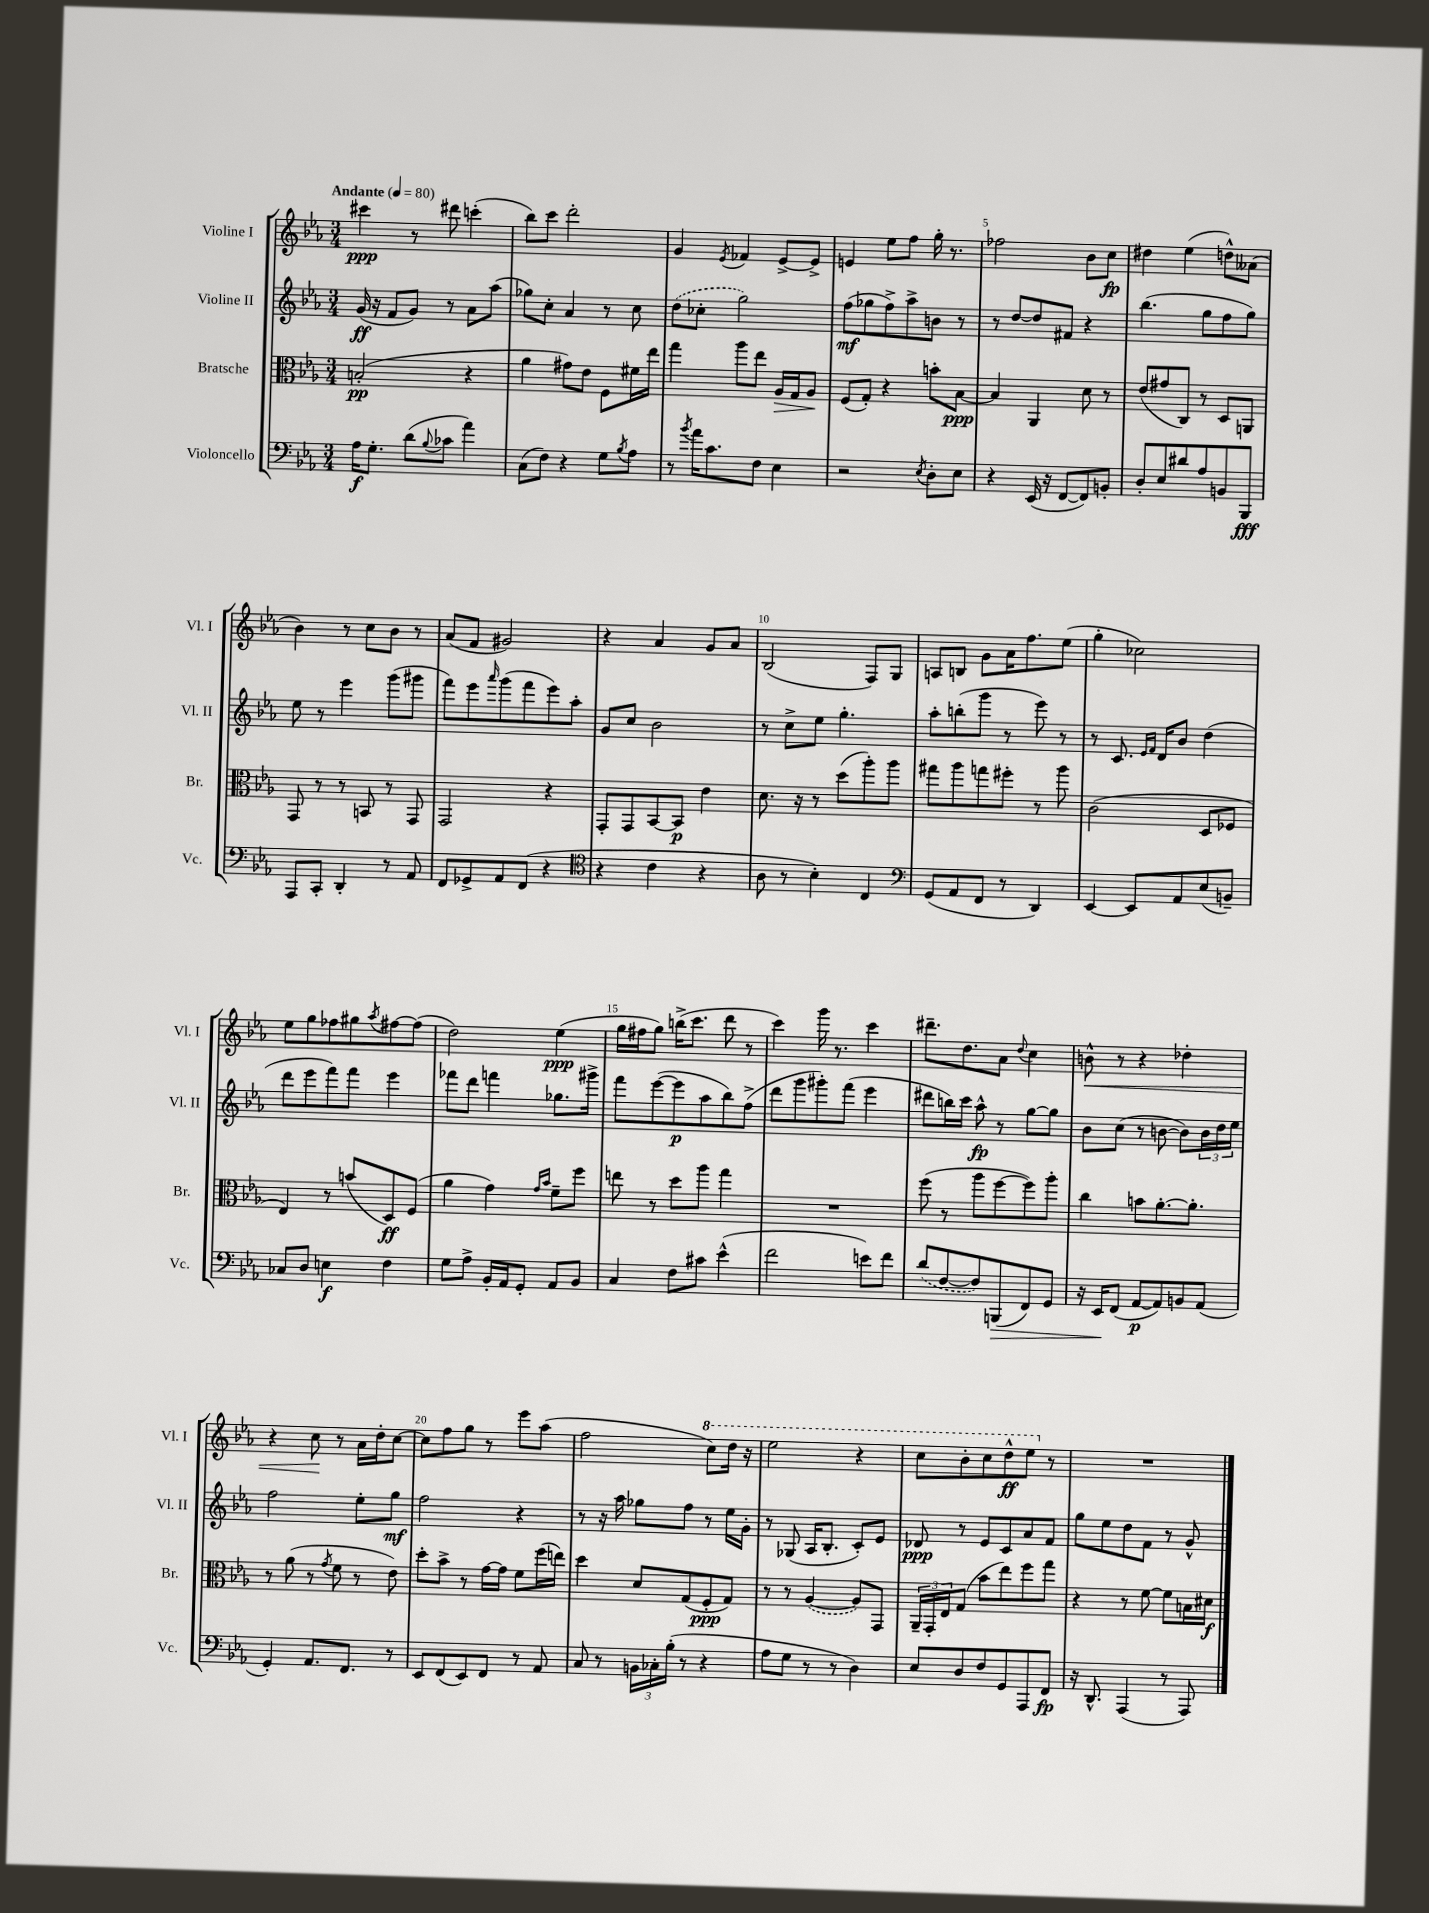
<<
\new StaffGroup <<
\new Staff = "s0" \with { instrumentName = "Violine I" shortInstrumentName = "Vl. I" } {
    \clef treble \key ees \major \numericTimeSignature \time 3/4 \tempo "Andante" 4 = 80
    cis'''4\ppp r8 dis'''8 c'''4-.( |
    bes''8) c'''8 d'''2-. |
    g'4 \acciaccatura { ees'8 } fes'4 ees'8~-> ees'8-> |
    e'4 ees''8 f''8 g''16-. r8. |
    fes''2 bes'8 c''8\fp |
    dis''4 ees''4( d''8-^) aeses'8( |
    bes'4) r8 c''8 bes'8 r8 |
    aes'8( f'8 gis'2) |
    r4 aes'4 g'8 aes'8 |
    bes2( f8) g8 |
    a8 b8 g'8 aes'16 f''8. ees''8( |
    g''4-. ces''2) |
    ees''8 g''8 fes''8 gis''8 \acciaccatura { aes''8 } fis''8~ fis''8( |
    d''2) ees''4\ppp( |
    g''16 fis''16 g''8) b''16->( c'''8. d'''8 r8 |
    c'''4) g'''16 r8. c'''4 |
    dis'''8.-- d''8. aes'8 \appoggiatura { d''8 } c''4 |
    b'8-^\< r8 r4 des''4-. |
    r4 c''8\! r8 aes'16 d''16-. c''8~ |
    c''8 f''8 g''8 r8 ees'''8 aes''8( |
    f''2 \ottava #1 c'''8) d'''16 r16 |
    ees'''2 r4 |
    c'''8 bes''8-. c'''8 d'''8-^\ff ees'''8 \ottava #0 r8 |
    R2. \bar "|." |
}
\new Staff = "s1" \with { instrumentName = "Violine II" shortInstrumentName = "Vl. II" } {
    \clef treble \key ees \major \numericTimeSignature \time 3/4
    g'16\ff( r16 f'8 g'8) r8 aes'8 aes''8( |
    ges''8) c''8-. aes'4 r8 c''8 |
    \once \slurDashed d''8( ces''8-. g''2) |
    f''8\mf( ges''8 f''8->) aes''8-> b'8 r8 |
    r8 d''8~ d''8 fis'8 r4 |
    bes''4.( g''8 f''8 g''8) |
    ees''8 r8 ees'''4 g'''8( gis'''8 |
    f'''8) ees'''8 \grace { aes'''16 } g'''8( f'''8 ees'''8) aes''8-. |
    g'8 c''8 bes'2 |
    r8 c''8-> ees''8 g''4.-. |
    aes''8-. b''8-.( g'''8 r8 ees'''8) r8 |
    r8 c'8. \grace { ees'16 f'16 } d'16 bes'8 d''4( |
    d'''8 ees'''8 f'''8) f'''8 ees'''4 |
    fes'''8 d'''8 f'''4 ges''8. gis'''16-> |
    f'''8 ees'''8~( ees'''8\p aes''8 bes''8) f''8->( |
    d'''8 g'''8 gis'''8-.) f'''8( ees'''4 |
    dis'''8 b''16) c'''16 aes''8-^\fp r8 g''8~ g''8 |
    bes'8 c''8( r8 b'8~ b'8) \tuplet 3/2 { b'16 d''16 ees''16 } |
    f''2 ees''8-. g''8\mf |
    f''2 r4 |
    r8 r16 aes''16 ges''8 f''8 r8 ees''16 g'16-. |
    r8 ges8( aes16 bes8.-. c'8-.) ees'8 |
    des'8\ppp r8 ees'8 c'8 aes'8 f'8 |
    g''8 ees''8 d''8 f'8 r8 g'8-^ \bar "|." |
}
\new Staff = "s2" \with { instrumentName = "Bratsche" shortInstrumentName = "Br." } {
    \clef alto \key ees \major \numericTimeSignature \time 3/4
    b2-.\pp( r4 |
    aes'4 gis'8) ees'8 f8 fis'16 ees''16 |
    g''4 aes''8 ees''8 aes16\> g16 aes8\! |
    f8( g8-.) r4 b'8-. bes8~\ppp |
    bes4 aes,4 d'8 r8 |
    ees'8( gis'8 c8) r8 d8 a,8 |
    g,8 r8 r8 b,8 r8 g,8 |
    g,2 r4 |
    g,8-. g,8 bes,8~ bes,8\p ees'4 |
    d'8. r16 r8 d''8( aes''8-.) aes''8 |
    gis''8 aes''8 g''8 fis''8-. r8 aes''8 |
    c'2( d8 fes8 |
    ees4) r8 b'8( d8\ff) f8( |
    aes'4 g'4) \grace { g'16 bes'16 } f'8-- f''8 |
    e''8 r8 d''8 aes''8 g''4 |
    R2. |
    f''8( r8 aes''8 f''8~ f''8) aes''8-. |
    c''4 b'8 aes'8.~-. aes'8.-. |
    r8 aes'8( r8 \acciaccatura { g'8 } f'8 r8 ees'8) |
    d''8-. bes'8-> r8 g'16~ g'16 f'8 f''16( e''16) |
    d''4 d'8 g8( f8-.\ppp g8) |
    r8 r8 \once \slurDashed aes4~( aes8) g,8 |
    \tuplet 3/2 { aes,16-- g,16-. ees16 } g8( bes'8 ees''8) f''8 g''8 |
    r4 r8 f'8~ f'8 b16 dis'16\f \bar "|." |
}
\new Staff = "s3" \with { instrumentName = "Violoncello" shortInstrumentName = "Vc." } {
    \clef bass \key ees \major \numericTimeSignature \time 3/4
    aes16\f g8.-. d'8( \appoggiatura { bes8 } ces'8 aes'4) |
    c8( f8) r4 g8 \acciaccatura { bes8 } aes8 |
    r8 \acciaccatura { bes'8 } aes'16 c'8. f8 ees4 |
    r2 \acciaccatura { ees8 } d8-. ees8 |
    r4 ees,16( r16 f,8~ f,8) b,8-. |
    d8-. ees8 dis'8 aes8 b,8 bes,,8\fff |
    aes,,8 c,8-. d,4-. r8 aes,8 |
    f,8 ges,8-> aes,8 f,8( r4 |
    \clef tenor r4 c'4 r4 |
    aes8 r8 bes4-.) c4 |
    \clef bass g,8( aes,8 f,8 r8 d,4) |
    ees,4~ ees,8 aes,8 ees8( b,8--) |
    ces8 d8 e4\f f4 |
    g8 aes8-> bes,16-. aes,16 g,8-. aes,8 bes,8 |
    c4 f8 cis'8 ees'4-^( |
    f'2 e'8) f'8 |
    \once \slurDashed d'8( f8~ f8) b,,8\>( f,8) g,8 |
    r16 ees,16\! f,8( aes,8~\p aes,8) b,8 aes,8( |
    g,4-.) aes,8. f,8. r8 |
    ees,8 f,8( ees,8) f,8 r8 aes,8 |
    c8 r8 \tuplet 3/2 { b,16 ces16-. bes16-.( } r8 r4 |
    aes8 g8 r8 r8 d4) |
    ees8 d8 f8 g,8 aes,,8 f,8\fp |
    r16 d,8.-^ aes,,4( r8 aes,,8) \bar "|." |
}
>>
>>
\layout { \context { \Score \override BarNumber.break-visibility = ##(#f #t #t) barNumberVisibility = #(every-nth-bar-number-visible 5) } }
